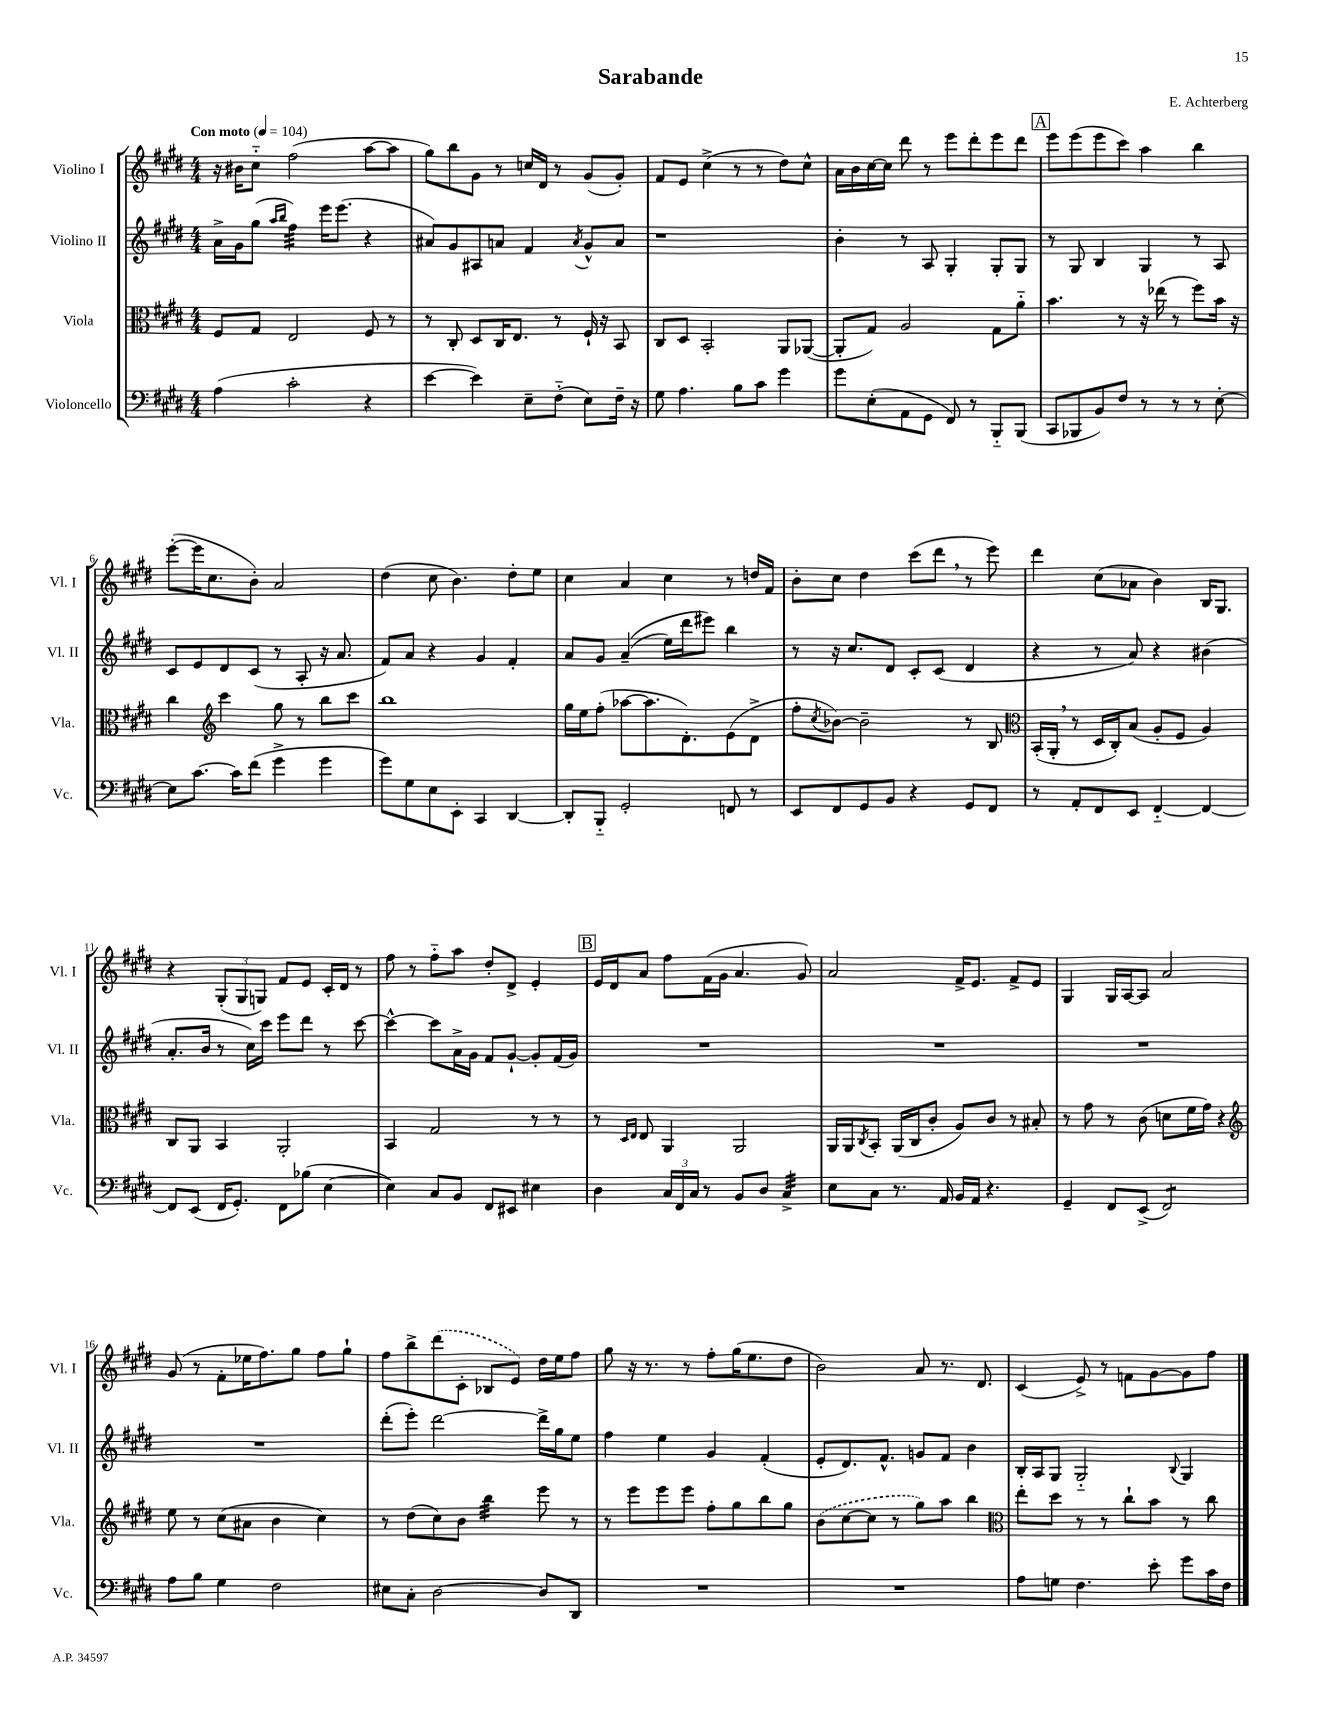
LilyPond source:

\header { title = "Sarabande" composer = "E. Achterberg" }
<<
\new StaffGroup <<
\new Staff = "s0" \with { instrumentName = "Violino I" shortInstrumentName = "Vl. I" } {
    \clef treble \key e \major \numericTimeSignature \time 4/4 \tempo "Con moto" 4 = 104
    r16 bis'16 cis''8-_ fis''2( a''8~ a''8 |
    gis''8) b''8 gis'8 r8 c''16 dis'16 r8 gis'8( gis'8-.) |
    fis'8 e'8 cis''4->( r8 r8 dis''8) cis''8-^ |
    a'16 b'16 cis''16~ cis''16 dis'''8 r8 e'''8 dis'''8-. e'''8 dis'''8 |
    \mark \markup { \box "A" } e'''8 e'''8( e'''8 cis'''8) a''4 b''4 |
    e'''8~-.( e'''16 cis''8. b'8-.) a'2 |
    dis''4( cis''8 b'4.) dis''8-. e''8 |
    cis''4 a'4 cis''4 r8 d''16 fis'16 |
    b'8-. cis''8 dis''4 cis'''8( dis'''8 \breathe r8 e'''8) |
    dis'''4 cis''8( aes'8 b'4) b16 gis8. |
    r4 \tuplet 3/2 { gis8-.( gis8 g8) } fis'8 e'8 cis'16-. dis'16 r8 |
    fis''8 r8 fis''8-_ a''8 dis''8-. dis'8-> e'4-. |
    \mark \markup { \box "B" } e'16 dis'16 a'8 fis''8 fis'16( gis'16 a'4. gis'8) |
    a'2 fis'16-> e'8. fis'8-> e'8 |
    gis4 gis16 a16~ a8 a'2 |
    gis'8( r8 fis'8-. ees''16 fis''8.) gis''8 fis''8 gis''8-! |
    fis''8 b''8-> \once \slurDashed dis'''8( cis'8-. bes8 e'8) dis''16 e''16 fis''8 |
    gis''8 r16 r8. r8 fis''8-. gis''16( e''8. dis''8 |
    b'2) a'8 r8. dis'8. |
    cis'4( e'8->) r8 f'8 gis'8~ gis'8 fis''8 \bar "|." |
}
\new Staff = "s1" \with { instrumentName = "Violino II" shortInstrumentName = "Vl. II" } {
    \clef treble \key e \major \numericTimeSignature \time 4/4
    a'16-> gis'16 gis''8( \grace { a''16 b''16 } fis''4:32) e'''16 e'''8.( r4 |
    ais'8) gis'8 ais8 a'8 fis'4 \acciaccatura { a'8 } gis'8-^ a'8 |
    r1 |
    b'4-. r8 a8 gis4-. gis8-. gis8 |
    \mark \markup { \box "A" } r8 gis8 b4 gis4 r8 a8 |
    cis'8 e'8 dis'8 cis'8( r8 a8-. r16 a'8. |
    fis'8) a'8 r4 gis'4 fis'4-. |
    a'8 gis'8 a'4--(\( e''16) dis'''16 eis'''8\) b''4 |
    r8 r16 cis''8. dis'8 cis'8-. cis'8( dis'4 |
    r4 r8 a'8) r4 bis'4( |
    a'8.-. b'16 r8 cis''16) cis'''16 e'''8 dis'''8 r8 cis'''8~ |
    cis'''4~-^ cis'''8 a'16-> gis'16 fis'8 gis'8~-! gis'8-. fis'16( gis'16) |
    \mark \markup { \box "B" } R1 |
    R1 |
    R1 |
    R1 |
    dis'''8-.( e'''8-.) dis'''2~ dis'''16-> gis''16 e''8 |
    fis''4 e''4 gis'4 fis'4-.( |
    e'8-. dis'8.) fis'8.-^ g'8 fis'8 b'4 |
    b16-. a16 gis8 gis2-_ \appoggiatura { b8 } gis4 \bar "|." |
}
\new Staff = "s2" \with { instrumentName = "Viola" shortInstrumentName = "Vla." } {
    \clef alto \key e \major \numericTimeSignature \time 4/4
    fis8 gis8 e2 fis8 r8 |
    r8 cis8-. dis8 cis16 e8. r8 fis16-! r16 b,8 |
    cis8 dis8 b,2-. a,8 aes,8~( |
    aes,8-. gis8) a2 gis8 a'8-_ |
    \mark \markup { \box "A" } b'4. r8 r16 ees''16( r8 fis''8) b'16 r16 |
    cis''4 \clef treble cis'''4 gis''8 r8 b''8 cis'''8 |
    b''1 |
    gis''16 e''16 fis''8-.( aes''8~ aes''8. dis'8.-.) e'8( dis'8-> |
    fis''8-. \acciaccatura { cis''8 } bes'8~) bes'2-- r8 b8 |
    \clef alto b,16-.( a,16-. \breathe r8 dis16 cis16-.) b8( a8-. fis8 a4) |
    cis8 a,8 b,4 a,2-. |
    b,4 gis2 r8 r8 |
    \mark \markup { \box "B" } r8 \grace { dis16 e16 } e8 a,4 a,2 |
    a,16 a,16 \acciaccatura { cis8 } b,8-. a,16( cis16 cis'8-. a8) cis'8 r8 bis8-. |
    r8 gis'8 r8 cis'8( d'8 fis'16 gis'16) r4 |
    \clef treble e''8 r8 cis''8( ais'8 b'4 cis''4) |
    r8 dis''8( cis''8) b'8 b''4:32 e'''8 r8 |
    r8 e'''8 e'''8 e'''8 fis''8-. gis''8 b''8 gis''8 |
    \once \slurDashed b'8( cis''8~ cis''8 r8 gis''8) a''8 b''4 |
    \clef alto e''8-. dis''8 r8 r8 cis''8-! b'8 r8 cis''8 \bar "|." |
}
\new Staff = "s3" \with { instrumentName = "Violoncello" shortInstrumentName = "Vc." } {
    \clef bass \key e \major \numericTimeSignature \time 4/4
    a4( cis'2-. r4 |
    e'4~ e'4) e8-- fis8-_( e8) fis16-- r16 |
    gis8 a4. b8 cis'8 gis'4 |
    gis'8 e8-.( a,8 gis,8 fis,8) r8 b,,8-_ b,,8( |
    \mark \markup { \box "A" } cis,8 bes,,8 b,8) fis8 r8 r8 r8 e8~-. |
    e8 cis'8.~ cis'16 fis'8( gis'4-> gis'4 |
    gis'8) gis8 e8 e,8-. cis,4 dis,4~ |
    dis,8-. b,,8-_ gis,2-. f,8 r8 |
    e,8 fis,8 gis,8 b,8 r4 gis,8 fis,8 |
    r8 a,8-. fis,8 e,8 fis,4~-_ fis,4~ |
    fis,8 e,8( fis,16 gis,8.-.) fis,8 bes8( e4~ |
    e4) cis8 b,8 fis,8 eis,8 eis4 |
    \mark \markup { \box "B" } dis4 \tuplet 3/2 { cis16 fis,16 cis16 } r8 b,8 dis8 cis4:32-> |
    e8 cis8 r8. a,16 b,16 a,16 r4. |
    gis,4-- fis,8 e,8->( fis,2:8) |
    a8 b8 gis4 fis2 |
    eis8 cis8-. dis2~ dis8 dis,8 |
    R1 |
    R1 |
    a8 g8 fis4. e'8-. gis'8 cis'16 fis16 \bar "|." |
}
>>
>>
